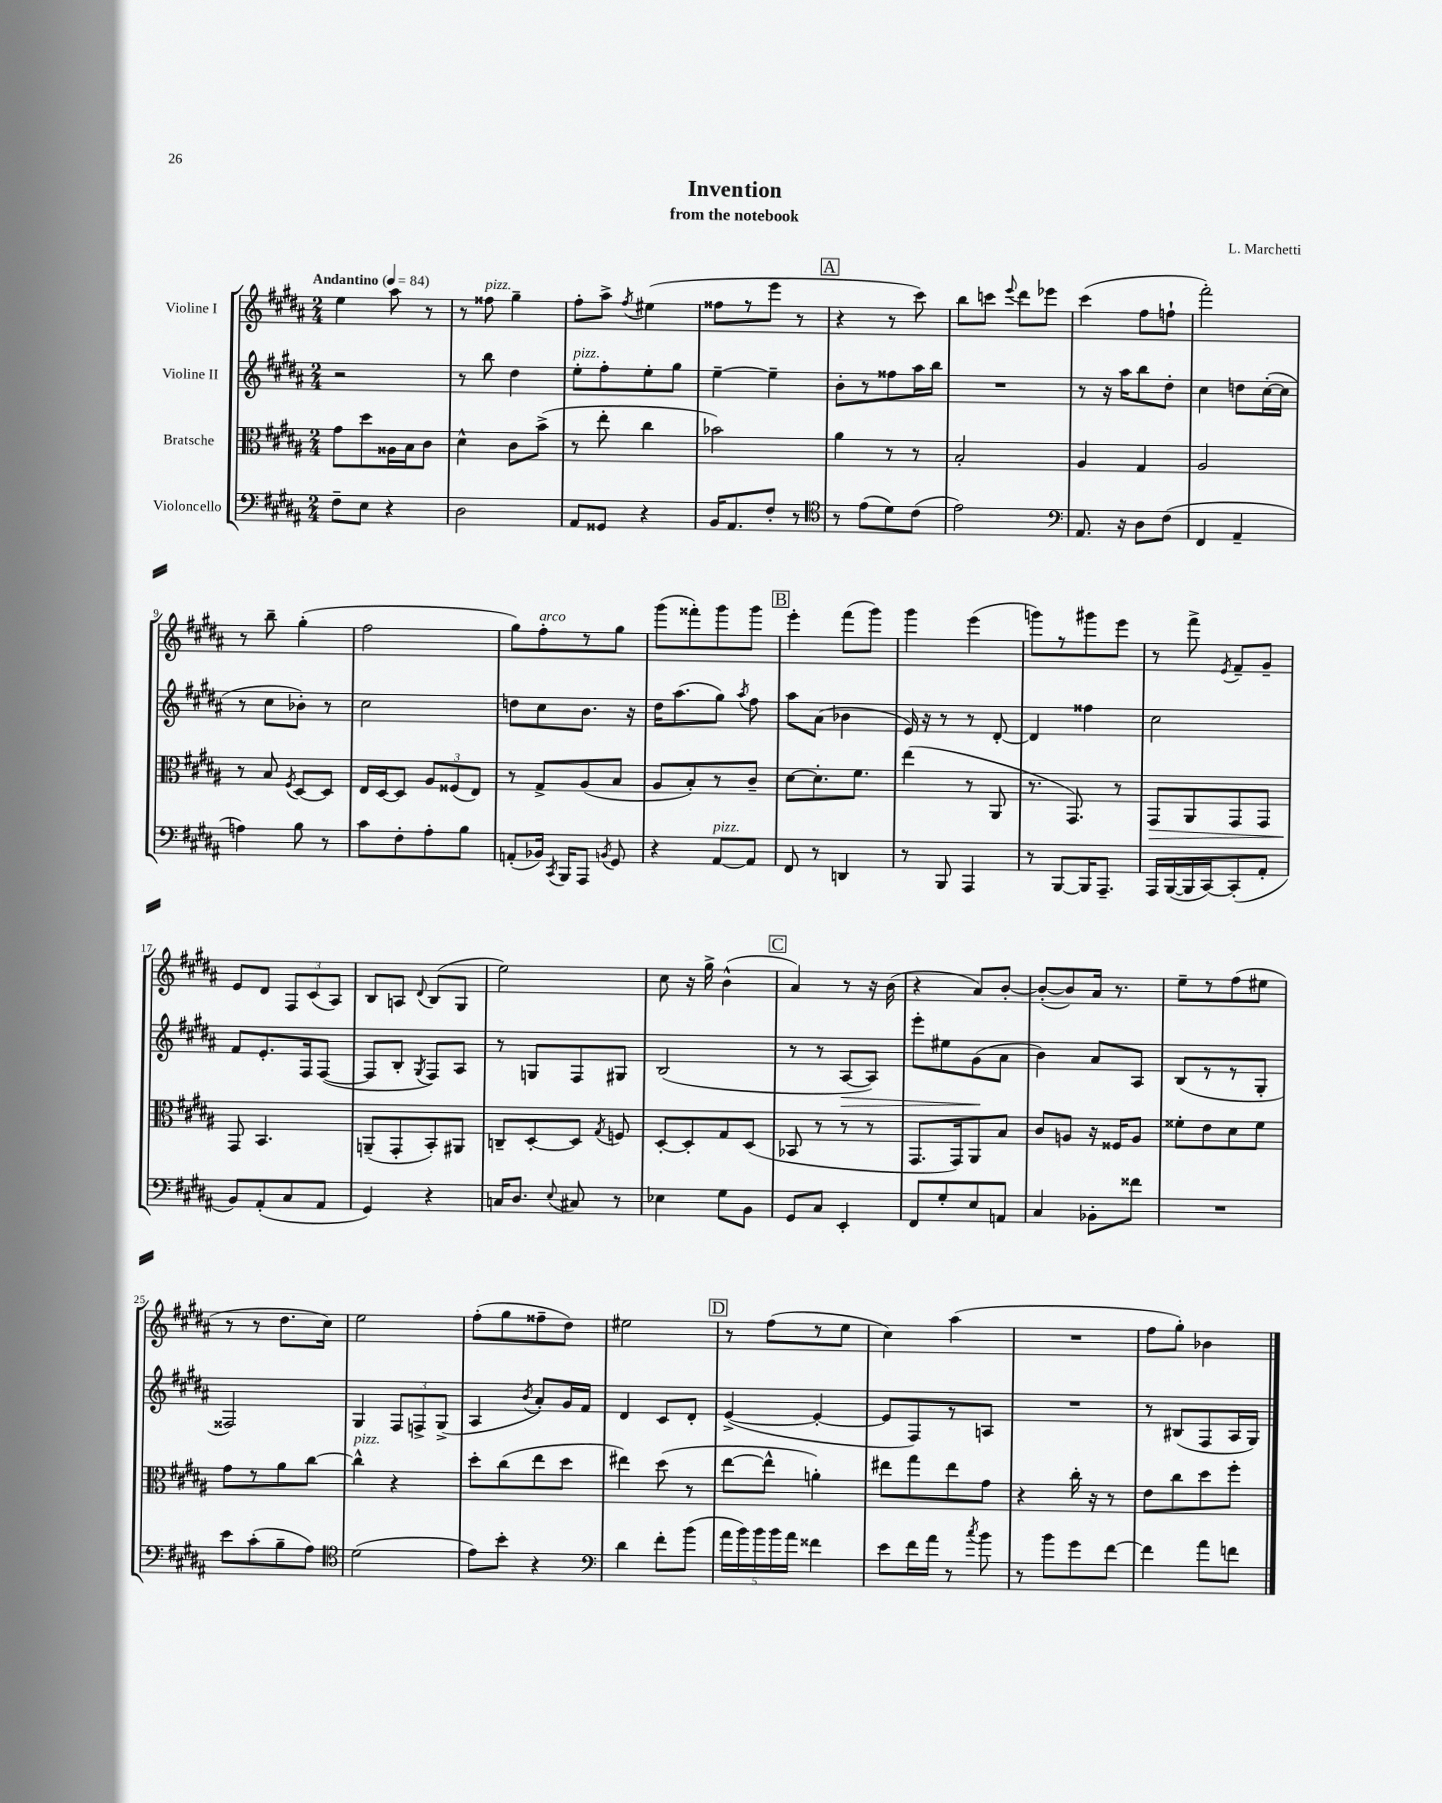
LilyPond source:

\header { title = "Invention" composer = "L. Marchetti" subtitle = "from the notebook" }
<<
\new StaffGroup <<
\new Staff = "s0" \with { instrumentName = "Violine I" } {
    \clef treble \key b \major \numericTimeSignature \time 2/4 \tempo "Andantino" 4 = 84
    \autoBeamOff e''4 ais''8 r8 |
    r8 fisis''8^\markup { \italic "pizz." } gis''4-- |
    fis''8[-. ais''8]-> \acciaccatura { fis''8 } eis''4( |
    fisis''8[ r8 e'''8] r8 |
    \mark \markup { \box "A" } r4 r8 cis'''8) |
    b''8[ c'''8] \appoggiatura { e'''8 } dis'''8[ ees'''8] |
    cis'''4( fis''8[ f''8]-! |
    fis'''2-.) |
    r8 b''8-- gis''4-.( |
    fis''2 |
    gis''8[) fis''8-.^\markup { \italic "arco" } r8 gis''8] |
    gis'''8[( fisis'''8-.) gis'''8 gis'''8] |
    \mark \markup { \box "B" } e'''4-. fis'''8[( gis'''8]) |
    gis'''4 e'''4( |
    g'''8[) r8 gis'''8 e'''8] |
    r8 fis'''8-> \acciaccatura { e'8 } fis'8[-- gis'8]-- |
    e'8[ dis'8] \tuplet 3/2 { fis8[ cis'8( ais8]) } |
    b8[ a8] \appoggiatura { dis'8 } b8[( gis8] |
    e''2) |
    cis''8 r16 gis''16-> b'4-^( |
    \mark \markup { \box "C" } ais'4) r8 r16 b'16( |
    r4 ais'8[) b'8]~-. |
    b'8[~-.( b'8) ais'16] r8. |
    e''8[-- r8 fis''8( eis''8] |
    r8 r8 dis''8.[ cis''16]) |
    e''2 |
    fis''8[-.( gis''8 fisis''8-- dis''8]) |
    eis''2 |
    \mark \markup { \box "D" } r8 fis''8[( r8 e''8] |
    cis''4) ais''4( |
    R2 |
    fis''8[ gis''8]-.) bes'4 \bar "|." |
}
\new Staff = "s1" \with { instrumentName = "Violine II" } {
    \clef treble \key b \major \numericTimeSignature \time 2/4
    \autoBeamOff r2 |
    r8 b''8 dis''4 |
    e''8[-.^\markup { \italic "pizz." } fis''8-. e''8-. gis''8] |
    e''4~-- e''4-- |
    \mark \markup { \box "A" } b'8[-. r8 fisis''8 ais''16 b''16] |
    R2 |
    r8 r16 ais''16[ b''8 dis''8]-. |
    cis''4 d''8[ cis''16~-.( cis''16] |
    r8 cis''8[ bes'8]-.) r8 |
    cis''2 |
    d''8[ cis''8 b'8.] r16 |
    dis''16[ ais''8.( gis''8]) \acciaccatura { ais''8 } fis''8 |
    \mark \markup { \box "B" } ais''8[ ais'8]( bes'4 |
    e'16) r16 r8 r8 dis'8~-. |
    dis'4 fisis''4 |
    cis''2 |
    fis'8[ e'8.-. fis16 fis8]~( |
    fis8[ b8]-. \acciaccatura { gis8 } fis8[) ais8] |
    r8 g8[ fis8 gis8] |
    b2( |
    \mark \markup { \box "C" } r8 r8 ais8[~\> ais8]) |
    e'''8[-. eis''8 gis'8\!( ais'8] |
    b'4) ais'8[ ais8] |
    b8[( r8 r8 gis8]-. |
    fisis2) |
    gis4 \tuplet 3/2 { fis8[ f8-> gis8]->( } |
    ais4 \acciaccatura { b'8 } ais'8[-.) gis'16 fis'16] |
    dis'4 cis'8[ dis'8]-. |
    \mark \markup { \box "D" } e'4~->( e'4~-. |
    e'8[ fis8) r8 a8] |
    R2 |
    r8 bis8[( fis8 ais16 gis16]) \bar "|." |
}
\new Staff = "s2" \with { instrumentName = "Bratsche" } {
    \clef alto \key b \major \numericTimeSignature \time 2/4
    \autoBeamOff gis'8[ dis''8 aisis16 b16 cis'8] |
    dis'4-^ cis'8[ b'8]->( |
    r8 e''8-. cis''4 |
    bes'2) |
    \mark \markup { \box "A" } ais'4 r8 r8 |
    b2-. |
    ais4 gis4 |
    ais2 |
    r8 b8 \acciaccatura { fis8 } dis8[~ dis8] |
    e16[ dis16~ dis8] \tuplet 3/2 { ais8[ fisis8( e8]) } |
    r8 gis8[-> ais8( b8] |
    ais8[ b8-.) r8 cis'8]-- |
    \mark \markup { \box "B" } dis'8[~ dis'8.-. fis'8.] |
    e''4( r8 ais,8 |
    r8. gis,8.) r8 |
    gis,8[\> ais,8 gis,8 gis,8] |
    gis,8\! b,4. |
    a,8[--( gis,8-. b,8-.) ais,8] |
    c8[-- dis8~-. dis8] \acciaccatura { gis8 } f8 |
    dis8[~-. dis8-. gis8 dis8]( |
    \mark \markup { \box "C" } bes,8 r8 r8 r8 |
    gis,8.[ gis,16) ais,8 b8] |
    cis'8[ a8] r16 fisis16[ a8] |
    fisis'8[-. e'8 dis'8 fisis'8] |
    gis'8[ r8 ais'8 cis''8]~ |
    cis''4-^^\markup { \italic "pizz." } r4 |
    dis''8[-. cis''8( e''8 dis''8] |
    eis''4) dis''8( r8 |
    \mark \markup { \box "D" } e''8[~ e''8]-^ a'4-.) |
    eis''8[ gis''8 eis''8 gis'8] |
    r4 cis''16-. r16 r8 |
    e'8[ cis''8 dis''8 fis''8]-. \bar "|." |
}
\new Staff = "s3" \with { instrumentName = "Violoncello" } {
    \clef bass \key b \major \numericTimeSignature \time 2/4
    \autoBeamOff fis8[-- e8] r4 |
    dis2 |
    ais,8[ gisis,8] r4 |
    b,16[ ais,8. fis8]-. r8 |
    \mark \markup { \box "A" } \clef tenor r8 e'8[( dis'8) cis'8]( |
    e'2) |
    \clef bass ais,8. r16 dis8[ fis8]( |
    fis,4 ais,4-- |
    a4) b8 r8 |
    cis'8[ fis8-. ais8-. b8] |
    a,8[-.( bes,16]) \acciaccatura { cis,8 } b,,16[ ais,,8] \acciaccatura { b,8 } gis,8 |
    r4 ais,8[~^\markup { \italic "pizz." } ais,8] |
    \mark \markup { \box "B" } fis,8 r8 d,4 |
    r8 b,,8 ais,,4 |
    r8 b,,8[~ b,,16 ais,,8.]-- |
    ais,,16[ b,,16~( b,,16 cis,16~) cis,8-.( ais,8]-. |
    b,8[) ais,8-.( cis8 ais,8] |
    gis,4) r4 |
    c16[ dis8.] \appoggiatura { e8 } cis8 r8 |
    ees4 gis8[ b,8] |
    \mark \markup { \box "C" } gis,8[ cis8] e,4-. |
    fis,8[ gis8-. e8 a,8] |
    cis4 bes,8[-. fisis'8] |
    R2 |
    e'8[ cis'8-.( b8-- ais8]) |
    \clef tenor dis'2( |
    e'8[) b'8]-. r4 |
    \clef bass dis'4 fis'8[-. b'8]( |
    \mark \markup { \box "D" } \tuplet 5/4 { ais'16[ b'16) b'16 b'16 ais'16] } fisis'4 |
    e'8[ fis'16 ais'16] r8 \acciaccatura { cis''8 } b'8 |
    r8 b'8[ gis'8 fis'8]~ |
    fis'4 ais'8[ f'8] \bar "|." |
}
>>
>>
